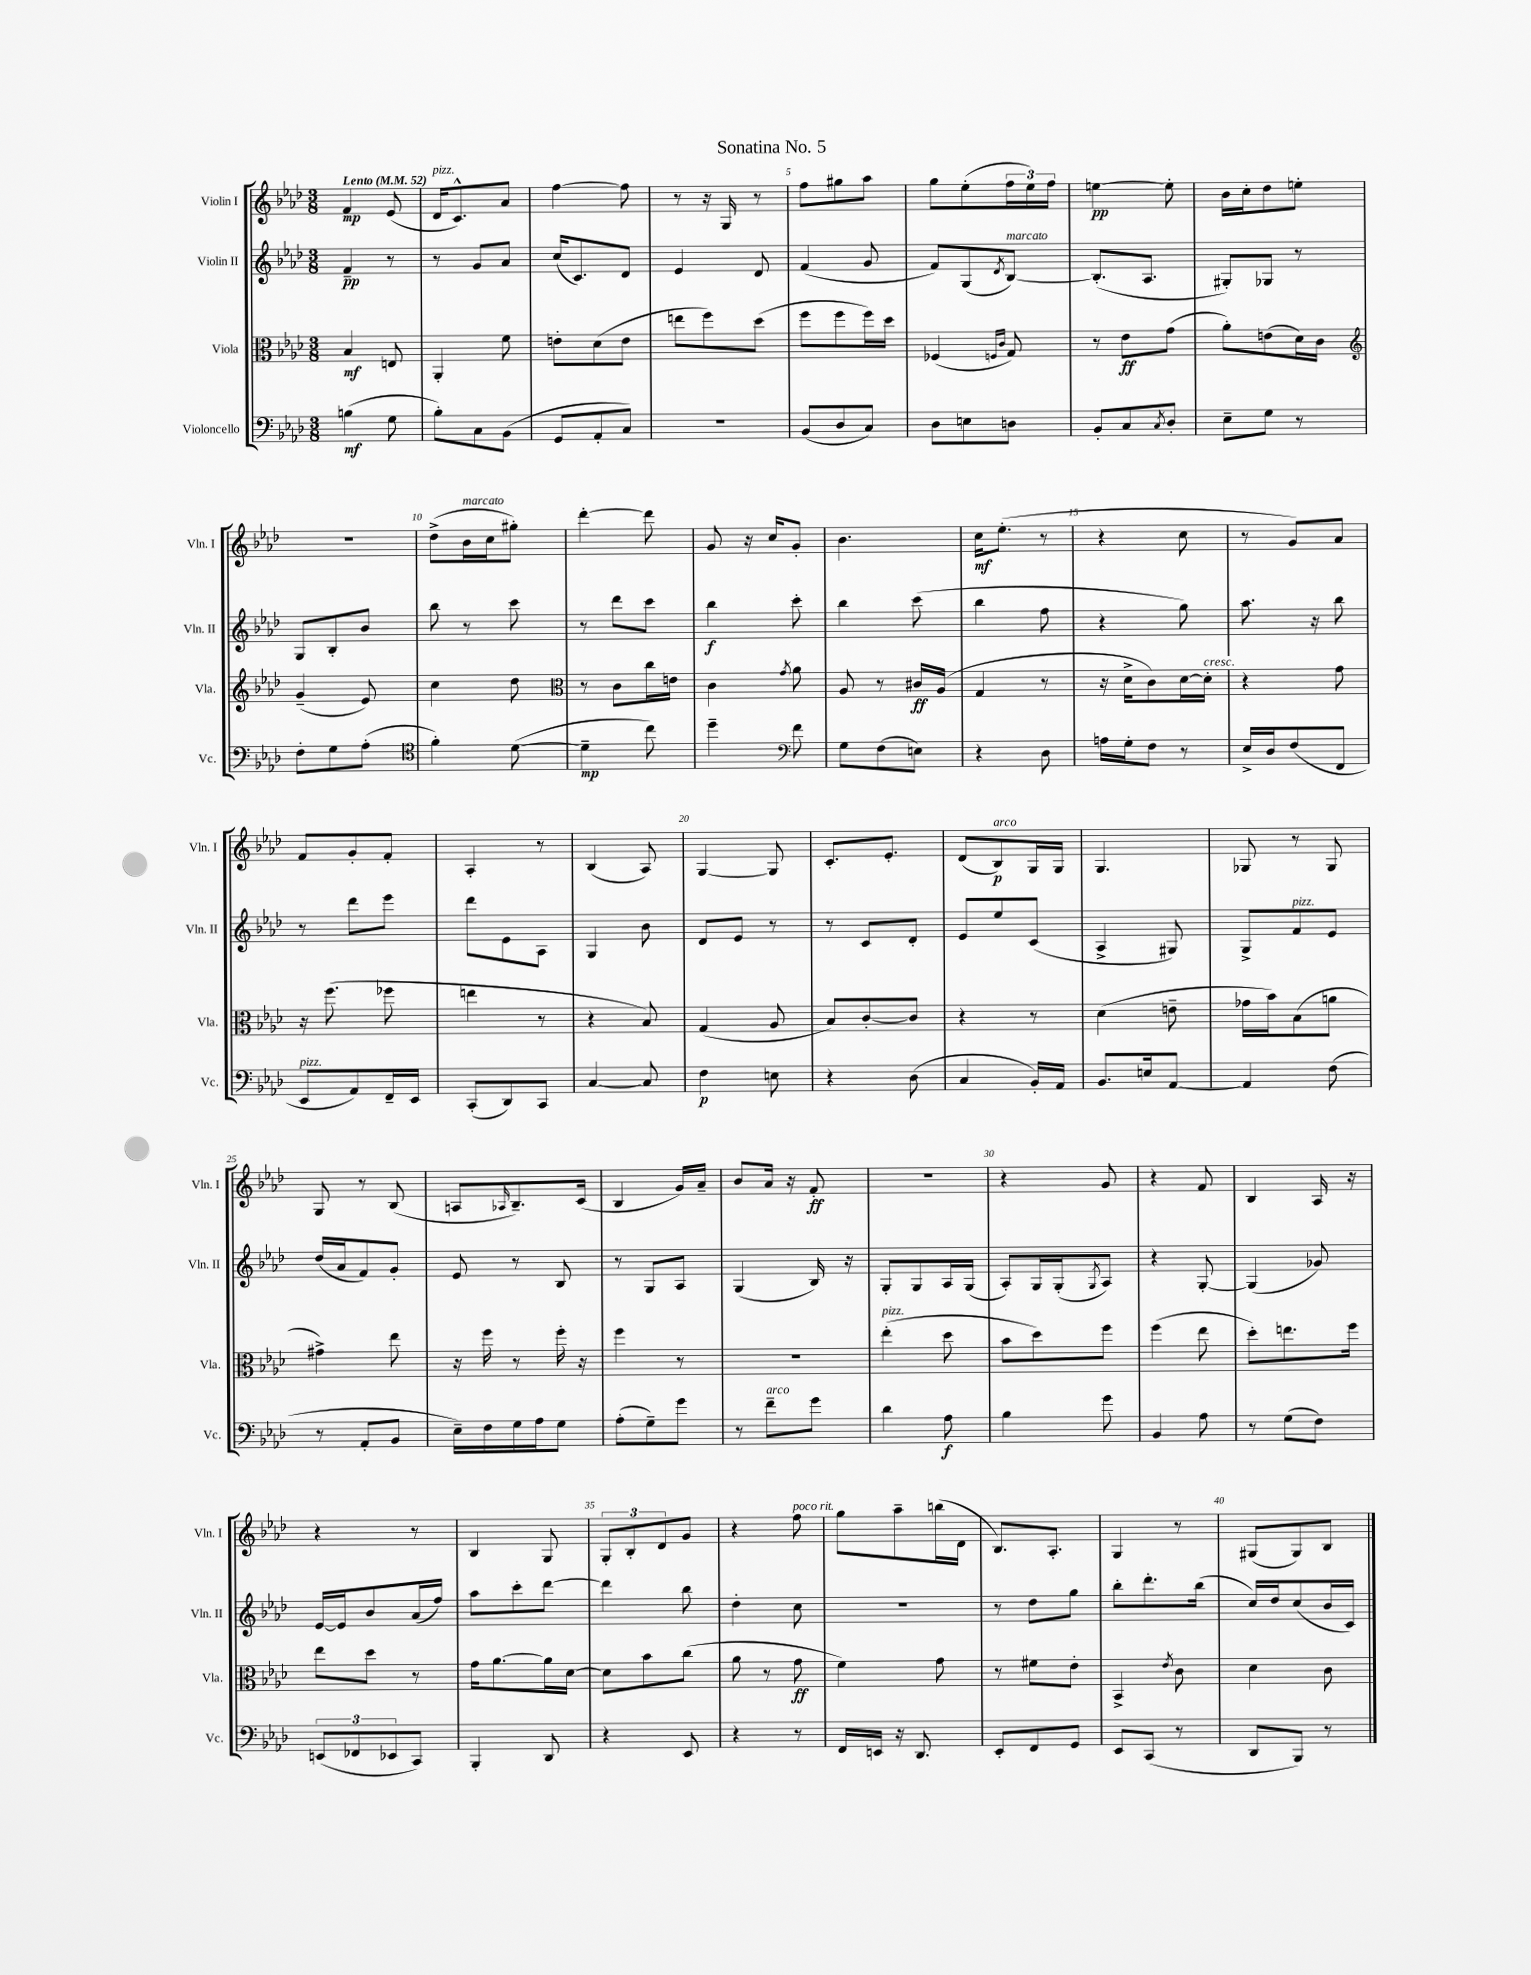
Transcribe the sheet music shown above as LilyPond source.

\header { title = "Sonatina No. 5" }
<<
\new StaffGroup <<
\new Staff = "s0" \with { instrumentName = "Violin I" shortInstrumentName = "Vln. I" } {
    \clef treble \key aes \major \numericTimeSignature \time 3/8 \tempo "Lento" 4 = 52
    f'4\mp ees'8( |
    des'16^\markup { \italic "pizz." } c'8.-^) aes'8 |
    f''4~ f''8 |
    r8 r16 g16 r8 |
    f''8 gis''8 aes''8 |
    g''8 ees''8-.( \tuplet 3/2 { f''16 ees''16) f''16 } |
    e''4~\pp e''8-. |
    bes'16 c''16-. des''8 e''8-. |
    R4. |
    des''8->( bes'16^\markup { \italic "marcato" } c''16 gis''8-.) |
    des'''4~-. des'''8 |
    g'8 r16 c''16 g'8-. |
    bes'4. |
    c''16\mf ees''8.-.( r8 |
    r4 c''8 |
    r8 g'8) aes'8 |
    f'8 g'8-. f'8-. |
    aes4-. r8 |
    bes4( aes8) |
    g4~ g8 |
    c'8.-. ees'8.-. |
    des'8( bes8\p^\markup { \italic "arco" }) g16 g16 |
    g4. |
    ges8 r8 ges8 |
    g8 r8 bes8( |
    a8 \grace { aes16 } bes8.--) c'16( |
    bes4 g'16) aes'16-- |
    bes'8 aes'16 r16 f'8-.\ff |
    R4. |
    r4 g'8 |
    r4 f'8 |
    bes4 aes16 r16 |
    r4 r8 |
    bes4 g8 |
    \tuplet 3/2 { g8-. bes8-. des'8 } g'8 |
    r4 f''8^\markup { \italic "poco rit." } |
    g''8 aes''8-- b''16( des'16 |
    bes8.) aes8.-. |
    g4 r8 |
    gis8( gis8) bes8 \bar "|." |
}
\new Staff = "s1" \with { instrumentName = "Violin II" shortInstrumentName = "Vln. II" } {
    \clef treble \key aes \major \numericTimeSignature \time 3/8
    f'4--\pp r8 |
    r8 g'8 aes'8 |
    c''16( c'8.) des'8 |
    ees'4 des'8 |
    f'4( g'8 |
    f'8) g8( \acciaccatura { des'8 } bes8~^\markup { \italic "marcato" }) |
    bes8.-.( aes8. |
    gis8-.) ges8 r8 |
    g8 bes8-. bes'8 |
    bes''8 r8 c'''8 |
    r8 des'''8 c'''8 |
    bes''4\f c'''8-. |
    bes''4 c'''8( |
    bes''4 f''8 |
    r4 g''8) |
    aes''8. r16 bes''8 |
    r8 des'''8 ees'''8 |
    des'''8 ees'8 aes8 |
    g4 bes'8 |
    des'8 ees'8 r8 |
    r8 c'8 des'8-. |
    ees'8 ees''8 c'8( |
    aes4-> gis8) |
    g8-> f'8^\markup { \italic "pizz." } ees'8 |
    des''16( aes'16 f'8) g'8-. |
    ees'8 r8 bes8 |
    r8 g8 aes8 |
    g4( bes16) r16 |
    g8-. g8 aes16 g16( |
    aes8-.) g16 g16-.( \acciaccatura { g8 } aes8) |
    r4 g8~-. |
    g4( ges'8) |
    ees'16~ ees'16 bes'8 aes'16( f''16) |
    aes''8 c'''8-. des'''8~ |
    des'''4 bes''8 |
    des''4-. c''8 |
    R4. |
    r8 des''8 g''8 |
    bes''8-. des'''8.-. bes''16( |
    c''16) des''16 c''8( bes'16 c'16) \bar "|." |
}
\new Staff = "s2" \with { instrumentName = "Viola" shortInstrumentName = "Vla." } {
    \clef alto \key aes \major \numericTimeSignature \time 3/8
    bes4\mf e8 |
    aes,4-. f'8 |
    e'8-. des'8( e'8 |
    e''8 f''8) des''8( |
    f''8 f''8 f''16) des''16 |
    fes4( \grace { f16 c'16 } g8) |
    r8 ees'8\ff g'8( |
    aes'8-.) e'8( des'16) c'16 |
    \clef treble g'4--( ees'8) |
    c''4 des''8 |
    \clef alto r8 c'8 c''16 e'16 |
    c'4 \acciaccatura { g'8 } aes'8 |
    aes8 r8 cis'16\ff aes16( |
    g4 r8 |
    r16 des'16-> c'8) des'16~ des'16-.^\markup { \italic "cresc." } |
    r4 g'8 |
    r16 f''8.( fes''8 |
    e''4 r8 |
    r4 bes8) |
    g4( aes8 |
    bes8) c'8~-. c'8 |
    r4 r8 |
    des'4( e'8-- |
    ges'16 bes'16) bes8( a'8 |
    gis'4->) ees''8 |
    r16 f''16 r8 f''16-. r16 |
    f''4 r8 |
    R4. |
    ees''4-.^\markup { \italic "pizz." }( des''8 |
    bes'8 des''8) f''8 |
    f''4( ees''8 |
    des''8-.) e''8. f''16 |
    ees''8 des''8 r8 |
    g'16 aes'8.~ aes'16 des'16~ |
    des'8 bes'8 c''8( |
    aes'8 r8 g'8\ff |
    f'4) g'8 |
    r8 fis'8 ees'8-. |
    bes,4-> \acciaccatura { ees'8 } c'8 |
    des'4 c'8 \bar "|." |
}
\new Staff = "s3" \with { instrumentName = "Violoncello" shortInstrumentName = "Vc." } {
    \clef bass \key aes \major \numericTimeSignature \time 3/8
    b4\mf( g8 |
    bes8-.) c8 bes,8( |
    g,8 aes,8-. c8) |
    R4. |
    bes,8( des8 c8) |
    des8 e8 d8 |
    bes,8-. c8 \acciaccatura { c8 } des8-. |
    ees8-- g8 r8 |
    f8-. g8 aes8-.( |
    \clef tenor f'4-.) des'8~( |
    des'4--\mp c''8) |
    des''4-- \clef bass f'8 |
    g8 f8( e8) |
    r4 des8 |
    a16 g16-. f8 r8 |
    ees16-> des16 f8( f,8 |
    ees,8^\markup { \italic "pizz." } aes,8) f,16-- ees,16 |
    c,8-.( des,8) c,8 |
    c4~ c8 |
    f4\p e8 |
    r4 des8( |
    c4 bes,16-.) aes,16 |
    bes,8. e16 aes,8~ |
    aes,4 f8( |
    r8 aes,8-. bes,8 |
    ees16--) f16 g16 aes16 g8 |
    aes8-.( g8--) g'8 |
    r8 f'8--^\markup { \italic "arco" } g'8 |
    des'4 aes8\f |
    bes4 g'8 |
    bes,4 aes8 |
    r8 g8( f8) |
    \tuplet 3/2 { e,8( fes,8 ees,8 } c,8) |
    bes,,4-. des,8 |
    r4 ees,8 |
    r4 r8 |
    f,16 e,16 r16 des,8. |
    ees,8-. f,8 g,8 |
    ees,8 c,8( r8 |
    des,8 bes,,8) r8 \bar "|." |
}
>>
>>
\layout { \context { \Score \override BarNumber.break-visibility = ##(#f #t #t) barNumberVisibility = #(every-nth-bar-number-visible 5) } }
